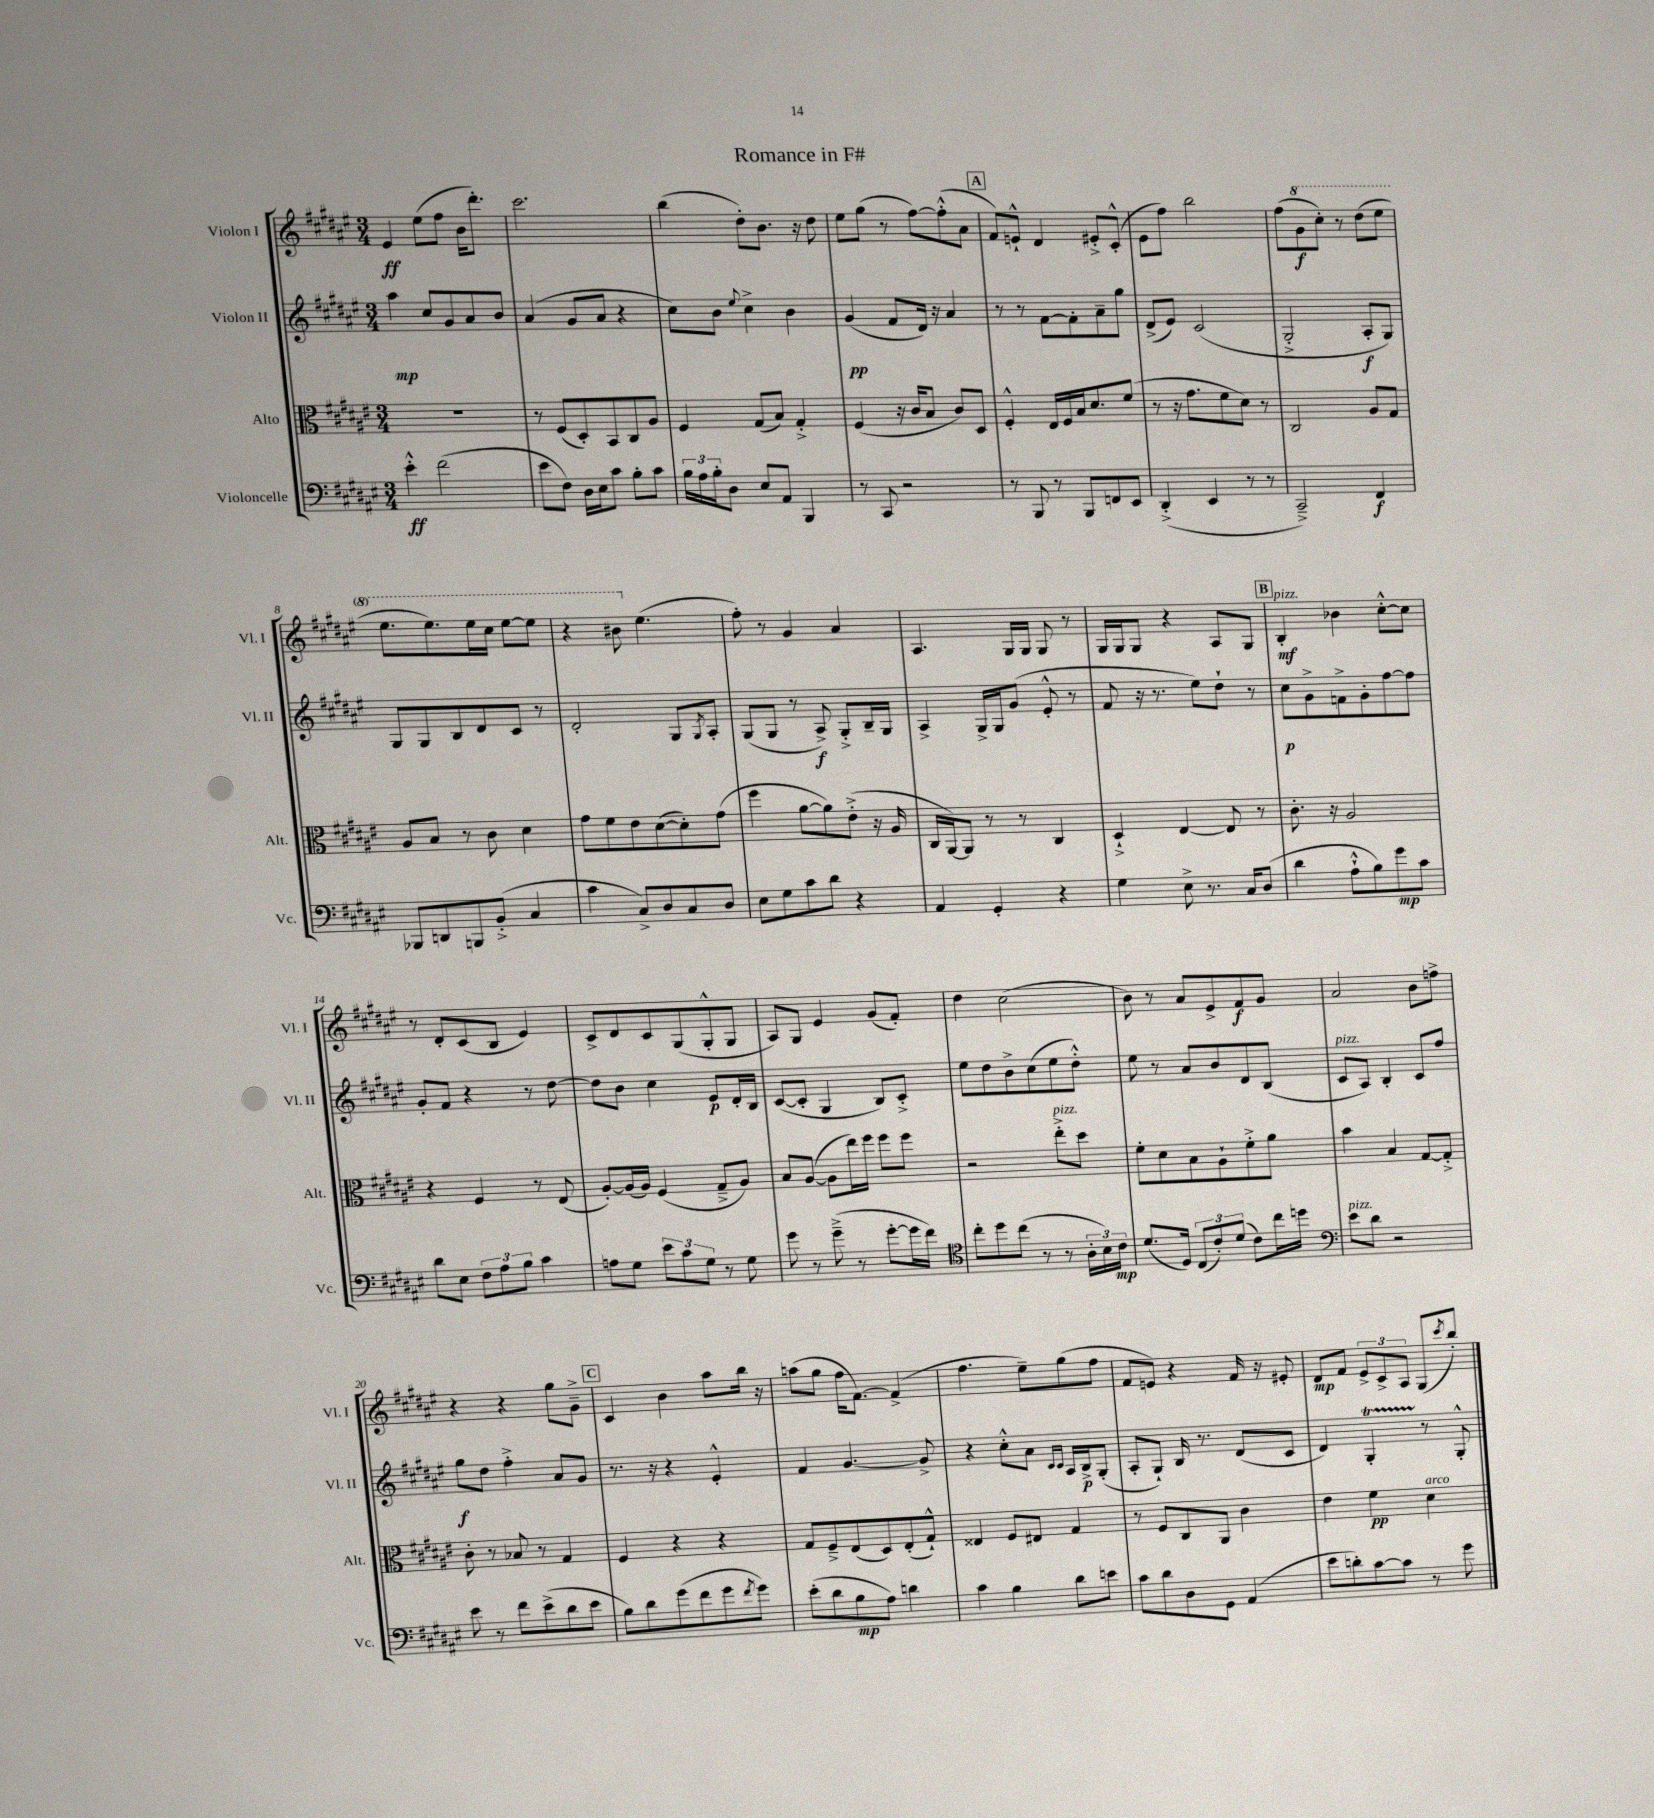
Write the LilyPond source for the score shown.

\header { title = "Romance in F#" }
<<
\new StaffGroup <<
\new Staff = "s0" \with { instrumentName = "Violon I" shortInstrumentName = "Vl. I" } {
    \clef treble \key fis \major \numericTimeSignature \time 3/4
    eis'4\ff eis''8( fis''8 b'16 dis'''8.-.) |
    cis'''2. |
    b''4( dis''8-.) b'8. r16 dis''8 |
    eis''8 gis''8( r8 fis''8~) fis''8-.-^( ais'8 |
    \mark \markup { \box "A" } fis'8) e'8-!-^ dis'4 eis'8-.-> cis'8-.-^( |
    eis'8 fis''8) b''2 |
    fis''8( \ottava #1 gis''8\f cis'''8-.) r8 dis'''8( eis'''8 |
    eis'''8. eis'''8.) eis'''16 cis'''16 eis'''8~ eis'''8 |
    r4 bis''8 \ottava #0 eis''4.( |
    fis''8-.) r8 gis'4 ais'4 |
    ais4. gis16 gis16 gis8 r8 |
    gis16 gis16 gis8 r4 ais8 gis8 |
    \mark \markup { \box "B" } b4-.\mf^\markup { \italic "pizz." } bes'4 cis''8~-.-^ cis''8 |
    r8 dis'8-. cis'8( b8 eis'4) |
    cis'8-> dis'8 cis'8 gis8( gis8-.-^ gis8 |
    ais8) gis8 eis'4 gis'8( fis'8-.) |
    dis''4 cis''2( |
    b'8) r8 ais'8 eis'8-> fis'8\f gis'8 |
    ais'2 b'8 f''8-> |
    r4 r4 gis''8 gis'8---> |
    \mark \markup { \box "C" } cis'4 b'4 ais''8 b''16 r16 |
    a''8( gis''8 fis''16 fis'8.~) fis'4->( |
    fis''4. eis''8--) gis''8( fis''8 |
    fis'8 e'8) r4 fis'16 r16 eis'8-. |
    dis'8\mp fis'8 \tuplet 3/2 { eis'8-> cis'8-> ais8 } gis8( \acciaccatura { cis'''8 } b''8-.) \bar "|." |
}
\new Staff = "s1" \with { instrumentName = "Violon II" shortInstrumentName = "Vl. II" } {
    \clef treble \key fis \major \numericTimeSignature \time 3/4
    ais''4\mp cis''8 gis'8 ais'8 b'8 |
    ais'4( gis'8 ais'8 r4 |
    cis''8) b'8 \appoggiatura { eis''8 } cis''4-> b'4 |
    gis'4\pp( fis'8 dis'16) r16 ais'4 |
    \mark \markup { \box "A" } r8 r8 fis'8~ fis'8-. ais'8-- gis''8 |
    dis'8->( eis'8) cis'2( |
    gis2-.-> ais8-.\f gis8) |
    gis8 gis8 b8 dis'8 cis'8 r8 |
    dis'2-. gis8 \acciaccatura { gis8 } ais8-. |
    gis8( gis8 r8 ais8->\f) gis8-.-> b16-- gis16 |
    ais4-> gis16-> gis16 gis'8( eis'8-.-^ r8 |
    fis'8 r16 r8. eis''8) dis''8-! r8 |
    \mark \markup { \box "B" } cis''8\p gis'8-> f'8-> gis'8-. fis''8~ fis''8 |
    gis'8-. fis'8 r4 r8 dis''8~ |
    dis''8 b'8 cis''4 eis'8\p dis'16-. b16 |
    cis'8~( cis'8-. gis4 b8) cis'8-.-> |
    eis''8 dis''8 b'8-> cis''8( eis''8 dis''8-.-^) |
    eis''8 r8 ais'8 b'8 dis'8 b8( |
    cis'8^\markup { \italic "pizz." } ais8) b4-. cis'8 fis''8 |
    gis''8\f dis''8 fis''4-.-> ais'8 gis'8 |
    \mark \markup { \box "C" } r8. r16 r4 eis'4-.-^ |
    fis'4 gis'4.~ gis'8-> |
    r4 cis''8-.-^ ais'8 \grace { cis'16 cis'16 } ais16 b16->\p gis8-.( |
    ais8-. gis8-!) b16 r8. dis'8( cis'8 |
    dis'4) gis4-.\startTrillSpan r8\stopTrillSpan gis8-.-^ \bar "|." |
}
\new Staff = "s2" \with { instrumentName = "Alto" shortInstrumentName = "Alt." } {
    \clef alto \key fis \major \numericTimeSignature \time 3/4
    R2. |
    r8 fis8( dis8-.) b,8 cis8 ais8 |
    fis4 gis8( b8) gis4-.-> |
    fis4( r16 cis'16 b8 cis'8) dis8 |
    \mark \markup { \box "A" } fis4-.-^ eis16 fis16 b16 dis'8. fis'8( |
    r8 r16 gis'8. fis'8 dis'8) r8 |
    cis2 ais8 gis8 |
    ais8 b8 r8 cis'8 dis'4 |
    gis'8 fis'8 eis'8 dis'8~( dis'8-.) gis'8( |
    fis''4 ais'8~ ais'8) eis'8-.->( r16 ais16 |
    cis16 ais,16~) ais,8 r8 r8 cis4 |
    dis4-!-> eis4~ eis8 r8 |
    \mark \markup { \box "B" } cis'8.-. r16 ais2 |
    r4 fis4 r8 eis8( |
    ais8~-.) ais16( ais16) fis4( gis8---> ais8) |
    b8 ais8~( ais8 eis''16) fis''16 fis''8 fis''8 |
    r2 eis''8-.->^\markup { \italic "pizz." } dis''8 |
    fis'8-. dis'8 b8 ais8-! fis'8-.-> ais'8 |
    b'4 b4 gis8~ gis8-.-> |
    cis'8-. r8 bes8 r8 gis4 |
    \mark \markup { \box "C" } fis4 r4 r4 |
    gis8 fis8---> eis8( dis8) eis8-.( gis8-!-^) |
    eisis4 fis8 eis8 gis4 |
    r8 fis8 cis8 ais,8 cis'4 |
    eis'4 fis'4\pp dis'4^\markup { \italic "arco" } \bar "|." |
}
\new Staff = "s3" \with { instrumentName = "Violoncelle" shortInstrumentName = "Vc." } {
    \clef bass \key fis \major \numericTimeSignature \time 3/4
    eis'4-.-^\ff fis'2( |
    eis'8 fis8) dis16 eis16 cis'8 b8-. cis'8 |
    \tuplet 3/2 { b16 ais16 b16-. } dis8 eis8 ais,8 b,,4 |
    r8 cis,8 r2 |
    \mark \markup { \box "A" } r8 b,,8 r8 b,,8 f,8 eis,8 |
    dis,4-.->( eis,4 r8 r8 |
    cis,2--->) fis,4\f |
    bes,,8 d,8 b,,8 b,8-.->( cis4 |
    cis'4 cis8->) dis8 cis8 dis8 |
    eis8 gis8 cis'8 dis'8 r4 |
    ais,4 gis,4-. r4 |
    gis4 eis8-> r8. cis16 dis8( |
    \mark \markup { \box "B" } dis'4 ais8-!-^ b8) gis'8\mp cis'8 |
    dis'8 eis8 \tuplet 3/2 { fis8 ais8 b8 } cis'4 |
    a8 gis8 \tuplet 3/2 { eis'8 cis'8 gis8 } r8 gis8 |
    gis'8 r8 gis'8--->( r8 gis'8~-. gis'16 fis'16) |
    \clef tenor cis''8-. dis''8 cis''8( r8 r8 \tuplet 3/2 { ais16-. b16) cis'16\mp } |
    dis'8.( dis16) \tuplet 3/2 { cis8( cis'8-.) dis'8( } cis'8) cis''16 d''16 |
    \clef bass eis'8^\markup { \italic "pizz." } dis'8 r2 |
    eis'8 r8 fis'8 eis'8->( dis'8 eis'8 |
    \mark \markup { \box "C" } b8) dis'8 gis'8( fis'8 gis'8 \acciaccatura { fis'8 } gis'8) |
    eis'8-.( dis'8 b8\mp ais8) d'4 |
    cis'4 b4 dis'8 e'8 |
    cis'8 dis'8 dis8 gis,8 ais,4( |
    eis'8 d'8-.) cis'8~ cis'8 r8 gis'8 \bar "|." |
}
>>
>>
